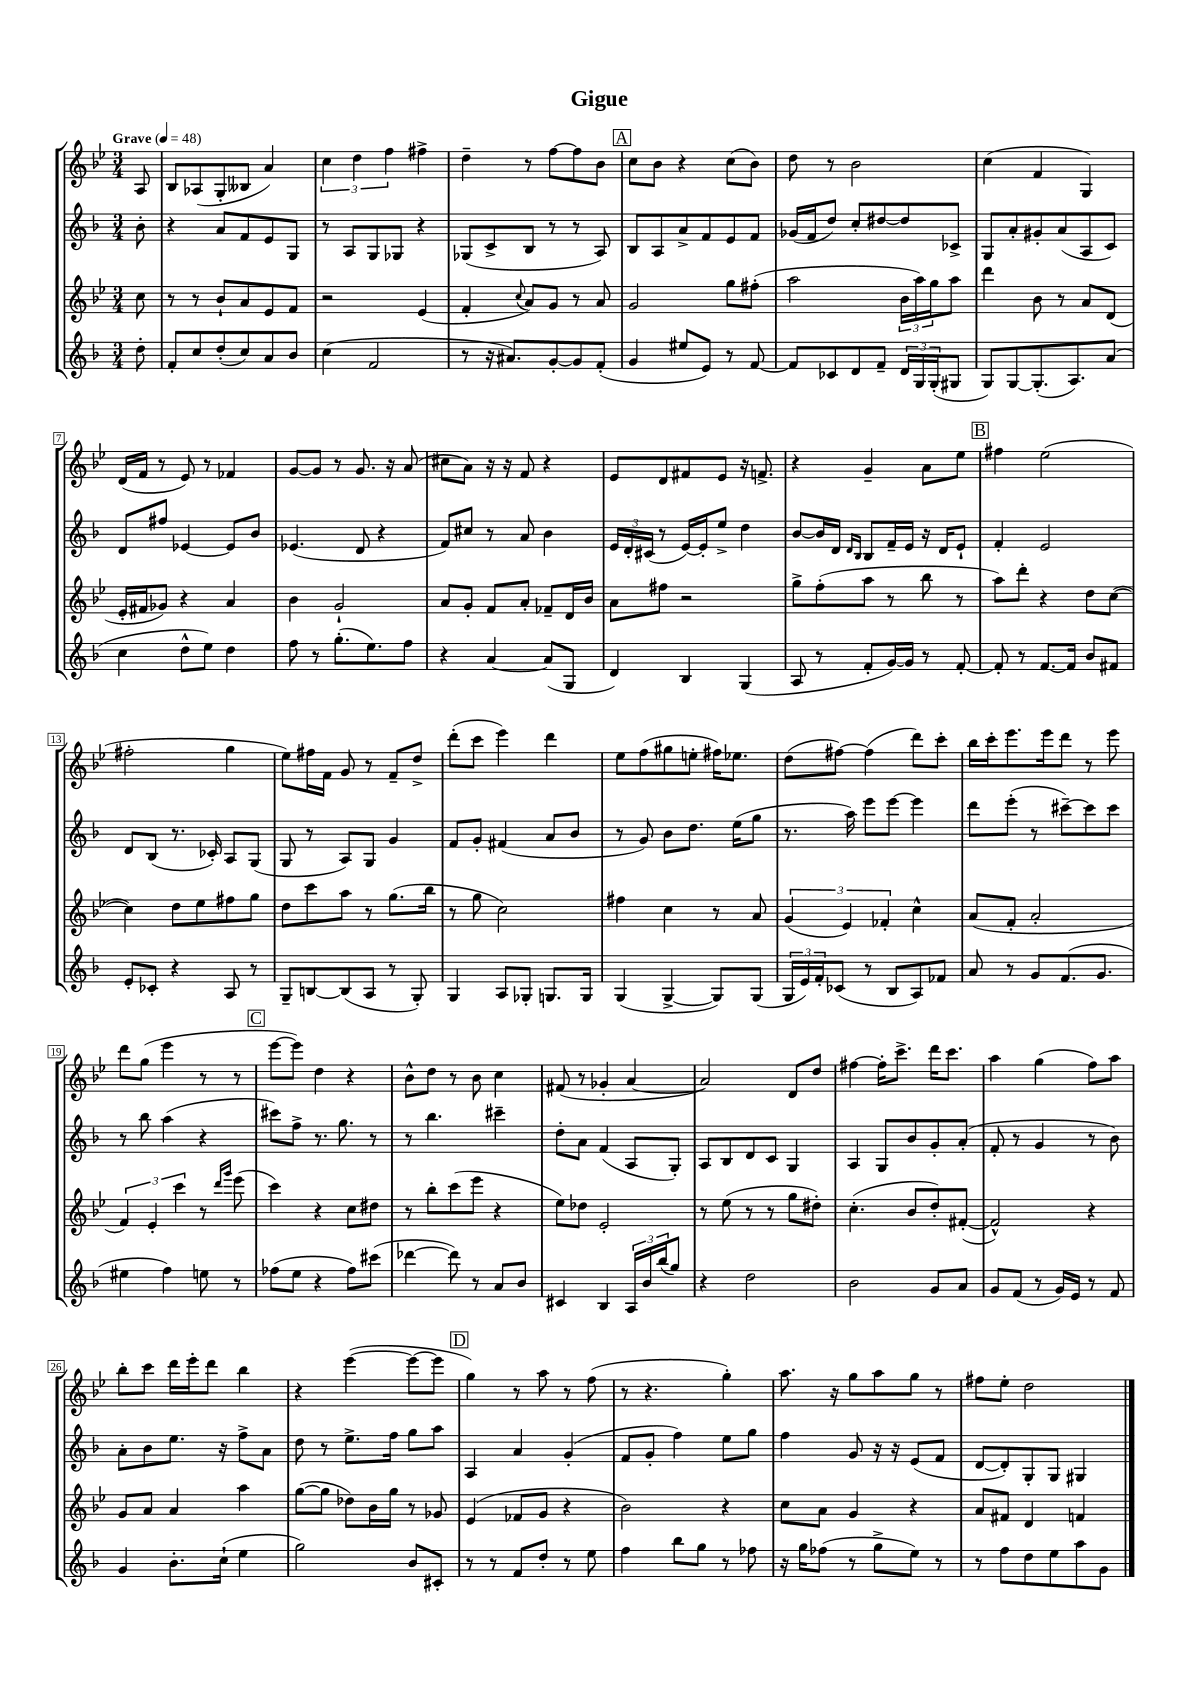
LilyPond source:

\header { title = "Gigue" }
<<
\new StaffGroup <<
\new Staff = "s0" {
    \clef treble \key bes \major \numericTimeSignature \time 3/4 \partial 8 \tempo "Grave" 4 = 48
    a8 |
    bes8 aes8( g8-. beses8 a'4) |
    \tuplet 3/2 { c''4 d''4 f''4 } fis''4-> |
    d''4-- r8 f''8~ f''8 bes'8 |
    \mark \markup { \box "A" } c''8 bes'8 r4 c''8( bes'8) |
    d''8 r8 bes'2 |
    c''4( f'4 g4) |
    d'16( f'16 r8 ees'8) r8 fes'4 |
    g'8~ g'8 r8 g'8. r16 a'8( |
    cis''8 a'8) r16 r16 f'8 r4 |
    ees'8 d'8 fis'8 ees'8 r16 f'8.-> |
    r4 g'4-- a'8 ees''8 |
    \mark \markup { \box "B" } fis''4 ees''2( |
    fis''2-. g''4 |
    ees''8) fis''16 f'16 g'8 r8 f'8-- d''8-> |
    d'''8-.( c'''8 ees'''4) d'''4 |
    ees''8 f''8( gis''8 e''8-. fis''16) ees''8. |
    d''8( fis''8~) fis''4( d'''8) c'''8-. |
    bes''16 c'''16-. ees'''8. ees'''16 d'''8 r8 ees'''8 |
    d'''8 g''8( ees'''4 r8 r8 |
    \mark \markup { \box "C" } ees'''8~ ees'''8) d''4 r4 |
    bes'8-^ d''8 r8 bes'8 c''4 |
    fis'8( r8 ges'4-. a'4~ |
    a'2) d'8 d''8 |
    fis''4~ fis''16-. c'''8.-> d'''16 c'''8. |
    a''4 g''4( f''8) a''8 |
    bes''8-. c'''8 d'''16 ees'''16-. d'''8 bes''4 |
    r4 ees'''4~( ees'''8~ ees'''8 |
    \mark \markup { \box "D" } g''4) r8 a''8 r8 f''8( |
    r8 r4. g''4-.) |
    a''8. r16 g''8 a''8 g''8 r8 |
    fis''8 ees''8-. d''2 \bar "|." |
}
\new Staff = "s1" {
    \clef treble \key f \major \numericTimeSignature \time 3/4 \partial 8
    bes'8-. |
    r4 a'8 f'8 e'8 g8 |
    r8 a8 g8 ges8 r4 |
    ges8( c'8-> bes8 r8 r8 a8) |
    \mark \markup { \box "A" } bes8 a8 a'8-> f'8 e'8 f'8 |
    ges'16( f'16 d''8) c''8-. dis''8~ dis''8 ces'8-> |
    g8 a'8-. gis'8-. a'8( a8 c'8) |
    d'8 fis''8 ees'4~ ees'8 bes'8 |
    ees'4.( d'8 r4 |
    f'8) cis''8 r8 a'8 bes'4 |
    \tuplet 3/2 { e'16 d'16-. cis'16( } r8 e'16~) e'16-. e''8-> d''4 |
    bes'8~ bes'16 d'16 \grace { d'16 bes16 } bes8 f'16-- e'16 r16 d'16 e'8-! |
    \mark \markup { \box "B" } f'4-. e'2 |
    d'8 bes8( r8. ces'16-.) a8 g8( |
    g8 r8 a8) g8 g'4 |
    f'8 g'8-. fis'4( a'8 bes'8 |
    r8 g'8) bes'8 d''8. e''16( g''8 |
    r8. a''16) e'''8 e'''8~ e'''4 |
    d'''8 e'''8-.( r8 cis'''8~--) cis'''8 cis'''8 |
    r8 bes''8 a''4( r4 |
    \mark \markup { \box "C" } cis'''8) f''8-> r8. g''8. r8 |
    r8 bes''4. cis'''4-- |
    d''8-. a'8 f'4( a8 g8-.) |
    a8 bes8 d'8 c'8 g4 |
    a4 g8 bes'8 g'8-. a'8-.( |
    f'8-. r8 g'4 r8 bes'8) |
    a'8-. bes'8 e''8. r16 f''8-> a'8 |
    d''8 r8 e''8.-> f''16 g''8 a''8 |
    \mark \markup { \box "D" } a4 a'4 g'4-.( |
    f'8 g'8-. f''4) e''8 g''8 |
    f''4 g'8 r16 r16 e'8( f'8 |
    d'8~ d'8-.) g8-. g8 gis4 \bar "|." |
}
\new Staff = "s2" {
    \clef treble \key bes \major \numericTimeSignature \time 3/4 \partial 8
    c''8 |
    r8 r8 bes'8-! a'8 ees'8 f'8 |
    r2 ees'4( |
    f'4-. \appoggiatura { c''8 } a'8) g'8 r8 a'8 |
    \mark \markup { \box "A" } g'2 g''8 fis''8-.( |
    a''2 \tuplet 3/2 { bes'16 a''16) g''16 } a''8 |
    d'''4 bes'8 r8 a'8 d'8( |
    ees'16-. fis'16 ges'8) r4 a'4 |
    bes'4 g'2-! |
    a'8 g'8-. f'8 a'8-. fes'8-- d'16 bes'16 |
    a'8 fis''8 r2 |
    g''8-> f''8-.( a''8 r8 bes''8 r8 |
    \mark \markup { \box "B" } a''8) d'''8-. r4 d''8 c''8~( |
    c''4) d''8 ees''8 fis''8 g''8 |
    d''8 c'''8 a''8 r8 g''8.( bes''16 |
    r8 g''8 c''2) |
    fis''4 c''4 r8 a'8 |
    \tuplet 3/2 { g'4( ees'4) fes'4-. } c''4-^ |
    a'8( f'8-. a'2-. |
    \tuplet 3/2 { f'4) ees'4-. c'''4 } r8 \grace { d'''16 g'''16 } ees'''8( |
    \mark \markup { \box "C" } c'''4) r4 c''8 dis''8 |
    r8 bes''8-. c'''8( ees'''8 r4 |
    ees''8) des''8 ees'2-. |
    r8 ees''8( r8 r8 g''8 dis''8-.) |
    c''4.-.( bes'8 d''8-.) fis'8~-.( |
    fis'2-^) r4 |
    g'8 a'8 a'4 a''4 |
    g''8~( g''8 des''8) bes'16 g''16 r8 ges'8 |
    \mark \markup { \box "D" } ees'4( fes'8 g'8 r4 |
    bes'2) r4 |
    c''8 a'8 g'4 r4 |
    a'8 fis'8 d'4 f'4 \bar "|." |
}
\new Staff = "s3" {
    \clef treble \key f \major \numericTimeSignature \time 3/4 \partial 8
    d''8-. |
    f'8-. c''8 d''8-.( c''8) a'8 bes'8 |
    c''4( f'2 |
    r8 r16 ais'8.) g'8~-. g'8 f'8-.( |
    \mark \markup { \box "A" } g'4 eis''8 e'8) r8 f'8~ |
    f'8 ces'8 d'8 f'8-- \tuplet 3/2 { d'16 g16 g16-.( } gis8 |
    g8) g8~ g8.-.( a8.) a'8( |
    c''4 d''8-^ e''8) d''4 |
    f''8 r8 g''8.-.( e''8.) f''8 |
    r4 a'4~ a'8( g8 |
    d'4) bes4 g4( |
    a8 r8 f'8-. g'16~) g'16 r8 f'8~-. |
    \mark \markup { \box "B" } f'8-. r8 f'8.~ f'16 bes'8 fis'8 |
    e'8-. ces'8-. r4 a8 r8 |
    g8-- b8~ b8( a8 r8 g8-.) |
    g4 a8 ges8-. g8. g16 |
    g4( g4~-> g8) g8( |
    \tuplet 3/2 { g16 e'16) f'16-. } ces'8( r8 bes8 a8) fes'8 |
    a'8 r8 g'8 f'8.( g'8. |
    eis''4 f''4) e''8 r8 |
    \mark \markup { \box "C" } fes''8( e''8 r4 fes''8) cis'''8( |
    des'''4~ des'''8) r8 a'8 bes'8 |
    cis'4 bes4 \tuplet 3/2 { a16 bes'16 bes''16( } g''8) |
    r4 d''2 |
    bes'2 g'8 a'8 |
    g'8 f'8( r8 g'16) e'16 r8 f'8 |
    g'4 bes'8.-. c''16-!( e''4 |
    g''2) bes'8 cis'8-. |
    \mark \markup { \box "D" } r8 r8 f'8 d''8-. r8 e''8 |
    f''4 bes''8 g''8 r8 fes''8 |
    r16 g''16 fes''8( r8 g''8-> e''8) r8 |
    r8 f''8 d''8 e''8 a''8 g'8 \bar "|." |
}
>>
>>
\layout { \context { \Score \override BarNumber.stencil = #(make-stencil-boxer 0.1 0.3 ly:text-interface::print) } }
